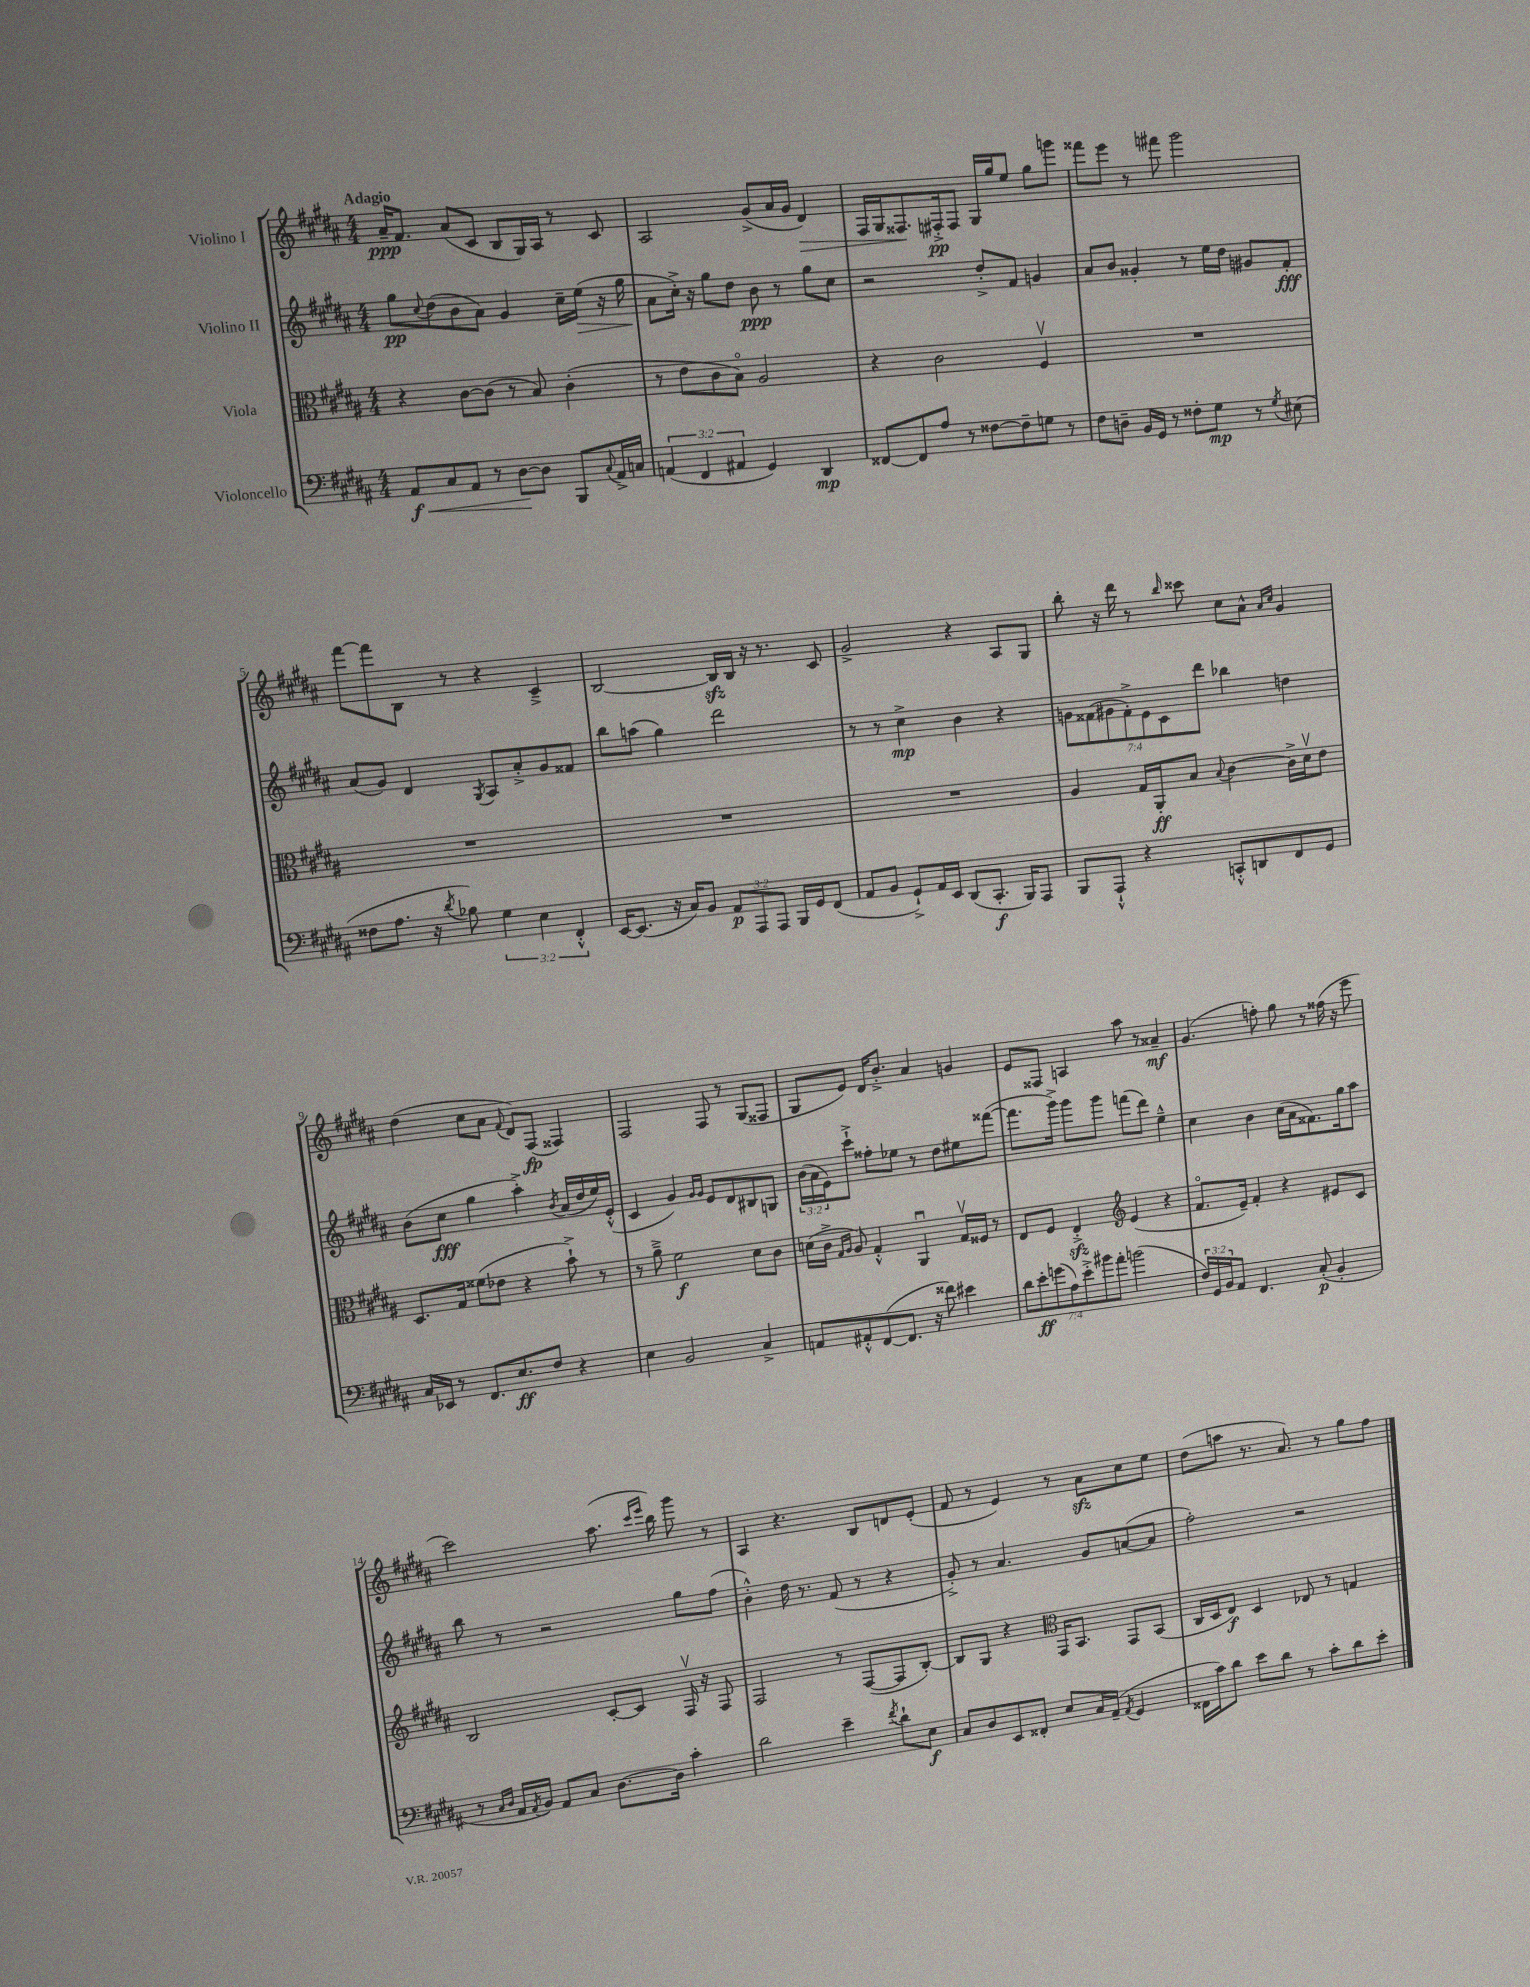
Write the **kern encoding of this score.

**kern	**kern	**kern	**kern
*staff4	*staff3	*staff2	*staff1
*clefF4	*clefC3	*clefG2	*clefG2
*k[f#c#g#d#a#]	*k[f#c#g#d#a#]	*k[f#c#g#d#a#]	*k[f#c#g#d#a#]
*M4/4	*M4/4	*M4/4	*M4/4
8AA#	4r	8gg#	16a#~
.	.	.	8.f#
.	.	8qqcc#	.
8C#	.	(8dd#	.
8AA#	[8c#	8b	(8a#
8r	(8c#]	8a#)	8c#
[8D#	8r	4g#	8B
8D#]	8B)	.	16G#)
.	.	.	16A#
8BBB	(4c#'	16cc#~	8r
.	.	(16ee	.
8qqC#	.	.	.
16AA#^	.	16r	8c#
16C	.	16gg#	.
=	=	=	=
(6AA	8r	8a#	2A#
.	8e	16cc#'^)	.
6FF#	.	.	.
.	.	16r	.
.	8c#	8gg#	.
6AA#	.	.	.
.	8Bo)	8dd#	.
4GG#)	2A#	8b	(8g#^
.	.	8r	16a#
.	.	.	16g#
4DD#	.	8gg#	4d#)
.	.	8cc#	.
=	=	=	=
[8FF##	4r	2r	16F#
.	.	.	16G#
8FF##]	.	.	8.F##
8A#	2c#	.	.
.	.	.	16F#'^
8r	.	.	8F#
[8F##	.	8dd#'^	16G#
.	.	.	16gg#
8F##~]	.	8f#	8ee
8G	4F#v	4g	8gg#
8r	.	.	8ggg
=	=	=	=
8F#	1r	8a#	8fff##
8D~	.	8b	8eee
16BB	.	4g##'	8r
16GG#	.	.	.
8r	.	.	8fff#
8F##'	.	8r	2ggg#
8G#	.	16ee	.
.	.	16dd#	.
8r	.	8g#	.
8qG#	.	.	.
(8E#	.	8f#'	.
=	=	=	=
8F##	1r	(8a#	[8fff#
8.A#	.	8g#)	8fff#]
.	.	4d#	8B
16r	.	.	.
8qd#	.	.	.
8B-)	.	.	8r
.	.	8qG#	.
6G#	.	8A#	4r
.	.	8a#'^	.
6E	.	.	.
.	.	8g#	4c#~^
6FF#'^^	.	.	.
.	.	8f##	.
=	=	=	=
[16EE	1r	8bb	[2B
(8.EE]	.	.	.
.	.	(8aa	.
16r	.	4gg#)	.
16C#)	.	.	.
8BB	.	.	.
12AA#	.	2ddd#	16B]
.	.	.	16B
12AAA#	.	.	.
.	.	.	16r
12AAA#	.	.	.
.	.	.	8.r
16BBB	.	.	.
16GG#	.	.	.
(8FF#	.	.	8c#
=	=	=	=
8AA#	1r	8r	2g#^
8BB	.	8r	.
8GG#`^)	.	4cc#^	.
16AA#	.	.	.
16EE	.	.	.
(8DD#	.	4b	4r
8.CC#'	.	.	.
.	.	4r	8A#
16BBB)	.	.	.
8AAA#	.	.	8G#
=	=	=	=
8BBB	4A#	14g	8bb'
.	.	(14f##	.
8AAA#`^^	.	.	16r
.	.	14g#	.
.	.	.	16ddd#
.	.	14f##'^)	.
4r	16G#	.	8r
.	.	14e	.
.	16AA#'	.	.
.	.	14c#	.
.	.	.	16qqbb
.	8B	.	8ccc##
.	.	14ddd#	.
.	8qqB	.	.
8CC'^^	[4c#	4bb-	8cc#
8DD	.	.	8a#^^
.	.	.	16qqa#
.	.	.	16qqcc#
8FF#	16c#^]	4dd	4g#
.	16d#v	.	.
8GG#	8e	.	.
=	=	=	=
16C#	8.D#	(8b	(4dd#
16EE-	.	.	.
8r	.	8cc#	.
.	16G#	.	.
8.FF#	(8f##	4gg#	8cc#
.	8e-	.	8a#
8.E	.	.	.
.	.	.	8qqf#
.	4r	4aa#'^)	8d#)
8F#	.	.	(8F#
.	.	8qb	.
4r	8b`^)	(16a#	4F##)
.	.	16dd#	.
.	8r	16ee)	.
.	.	(16e'^^	.
=	=	=	=
4E	8r	4c#	2F#
.	8a#~^	.	.
2BB	2f#	4g#)	.
.	.	16qqg#	.
.	.	16qqg#	.
.	.	8e	8F#
.	.	8d#	8r
4C#^	8d#	8B#	(8G#
.	8c#	8G	8F##
=	=	=	=
8AA	(16d	(24b	8G#
.	.	24a#	.
.	16c#^	.	.
.	.	24e)	.
.	16qqG#	.	.
.	16qqA#	.	.
8AA#'^^	8A#)	8ccc#`^	8e)
([8FF#	4G#'^^	8ff##'	16d#
.	.	.	8.b'^
8.FF#]	.	8ee-	.
.	4AA#u	8r	4a#
16r	.	.	.
8f##)	.	8dd#	.
4e#	16G#v	8ee#	4g
.	16F##	.	.
.	8r	([8fff##	.
=	=	=	=
14d#	8E	8.fff##]	8e
14e'	.	.	.
.	8F#	.	8F##
(14g	.	.	.
.	.	16ggg#^)	.
14A#)	.	.	.
.	4E'^	8ggg#	4A
14e'^	.	.	.
14b#	.	.	.
.	.	8ggg#	.
14a#'	.	.	.
*	*clefG2	*	*
(2b	(4e	(8fff	8aa#
.	.	8ddd#)	8r
.	4r	4ee~^^	4a##~
=	=	=	=
24F#)	8.f#o	4cc#	(4.g#
24GG#	.	.	.
24BB	.	.	.
8AA#	.	.	.
.	16e~)	.	.
4.FF#	4f#'	4b	.
.	.	.	8ff')
.	4r	(16cc#	8gg#
.	.	16a#	.
(8C#'	.	8.f##)	8r
4BB'	8e#	.	(16ff##
.	.	16gg#	16r
.	8c#	8aa#	8eee
=	=	=	=
8r	2B	8bb	2ccc#)
16qqC#	.	.	.
16qqD#	.	.	.
16AA#	.	8r	.
8qAA#	.	.	.
16BB)	.	.	.
8AA#	.	2r	.
8C#	.	.	.
[8.D#	[8c#'	.	(8.aa#
.	8c#]	.	.
.	.	.	16qqccc#
.	.	.	16qqeee
16D#]	.	.	16bb)
4c#'	16F#v	8gg#	8ggg#
.	16r	.	.
.	8F#	(8ff#	8r
=	=	=	=
2d#	2F#	4b'^^)	4A#
.	.	16dd#	4.r
.	.	8.r	.
4e~	8r	(8f#	.
.	([8F#	8r	8B
8qf#	.	.	.
8d#`	8F#]	4r	8d
8E	[8B')	.	(8e'
=	=	=	=
8C#	8B]	8g#'^)	8f#
8D#	8G#	8r	8r
8EE	4r	4.a#	4e)
8FF##'	.	.	.
*	*clefC3	*	*
8E	16GG#	.	8r
.	8.BB	.	.
16C#	.	8g#	8a#
(16AA#~	.	.	.
8qAA#	.	.	.
4GG#	8GG#	([8a	8cc#
.	(8BB	8a]	8ee
=	=	=	=
16FF##	16C#	2ff#')	(8dd#
16c#)	16D#	.	.
8d#	8E)	.	8aa
8e	4D#	.	8.r
8d#	.	.	.
.	.	.	8.a#)
8r	8E-	2r	.
8c#'	8r	.	8r
8d#	4G	.	8gg#
8e'	.	.	8ff#
==	==	==	==
*-	*-	*-	*-
